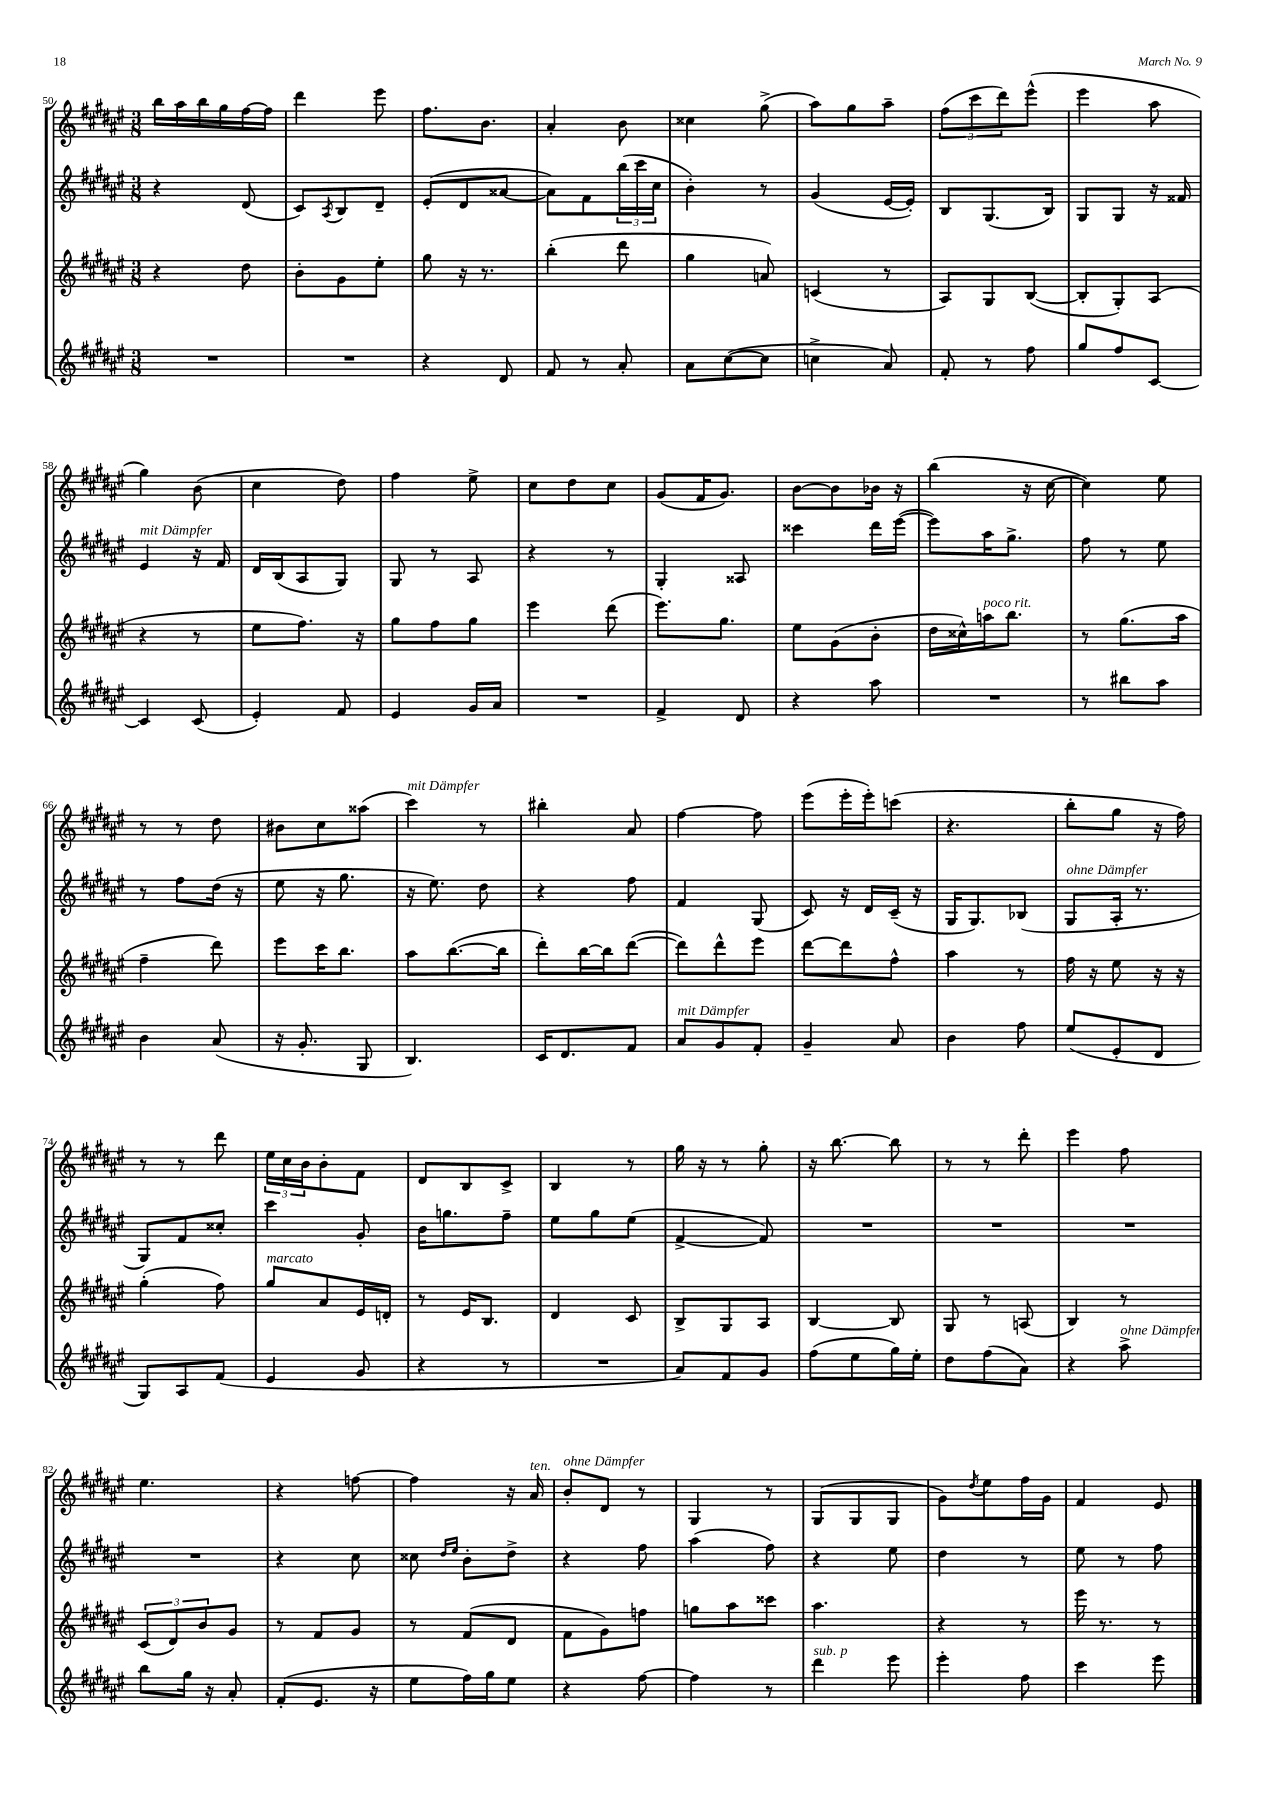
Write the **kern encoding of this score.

**kern	**kern	**kern	**kern
*staff4	*staff3	*staff2	*staff1
*clefG2	*clefG2	*clefG2	*clefG2
*k[f#c#g#d#a#e#]	*k[f#c#g#d#a#e#]	*k[f#c#g#d#a#e#]	*k[f#c#g#d#a#e#]
*M3/8	*M3/8	*M3/8	*M3/8
4.r	4r	4r	16bb
.	.	.	16aa#
.	.	.	16bb
.	.	.	16gg#
.	8dd#	(8d#	[16ff#
.	.	.	16ff#]
=	=	=	=
4.r	8b'	8c#)	4ddd#
.	.	8qA#	.
.	8g#	8B	.
.	8ee#'	8d#~	8eee#
=	=	=	=
4r	8gg#	(8e#'	8.ff#
.	16r	8d#	.
.	8.r	.	8.b
8d#	.	[8a##	.
=	=	=	=
8f#	(4bb'	8a##])	4a#'
8r	.	8f#	.
8a#'	8ddd#	(24bb	8b
.	.	24ccc#	.
.	.	24cc#	.
=	=	=	=
8a#	4gg#	4b')	4cc##
([8cc#	.	.	.
8cc#]	8a)	8r	(8gg#^
=	=	=	=
4cc^	(4c	(4g#	8aa#)
.	.	.	8gg#
8a#)	8r	[16e#	8aa#~
.	.	16e#'])	.
=	=	=	=
8f#'	8A#)	8B	(12ff#
.	.	.	12ccc#
8r	8G#	(8.G#	.
.	.	.	12ddd#)
8ff#	([8B	.	(8eee#^^
.	.	16B)	.
=	=	=	=
8gg#	8B']	8G#	4eee#
8ff#	8G#')	8G#	.
[8c#	(8A#	16r	8aa#
.	.	16f##	.
=	=	=	=
4c#]	4r	4e#	4gg#)
(8c#	8r	16r	(8b
.	.	16f#	.
=	=	=	=
4e#')	8ee#	16d#	4cc#
.	.	(16B	.
.	8.ff#)	8A#	.
8f#	.	8G#)	8dd#)
.	16r	.	.
=	=	=	=
4e#	8gg#	8G#	4ff#
.	8ff#	8r	.
16g#	8gg#	8A#	8ee#^
16a#	.	.	.
=	=	=	=
4.r	4eee#	4r	8cc#
.	.	.	8dd#
.	(8ddd#	8r	8cc#
=	=	=	=
4f#^	8.eee#)	4G#'	(8g#
.	.	.	16f#
.	8.gg#	.	8.g#)
8d#	.	8A##	.
=	=	=	=
4r	8ee#	4ccc##	[8b
.	(8g#	.	8b]
8aa#	8b'	16ddd#	16b-
.	.	([16eee#	16r
=	=	=	=
4.r	16dd#	8eee#])	(4bb
.	16cc##^^)	.	.
.	16aa	16aa#	.
.	8.bb	8.gg#^	.
.	.	.	16r
.	.	.	[16cc#
=	=	=	=
8r	8r	8ff#	4cc#])
8bb#	(8.gg#	8r	.
8aa#	.	8ee#	8ee#
.	16aa#	.	.
=	=	=	=
4b	4ff#~	8r	8r
.	.	8ff#	8r
(8a#	8ddd#)	(16dd#	8dd#
.	.	16r	.
=	=	=	=
16r	8eee#	8ee#	8b#
8.g#'	.	.	.
.	16ccc#	16r	8cc#
.	8.bb	8.gg#	.
8G#	.	.	(8aa##
=	=	=	=
4.B)	8aa#	16r	4ccc#)
.	.	8.ee#)	.
.	([8.bb	.	.
.	.	8dd#	8r
.	16bb]	.	.
=	=	=	=
16c#	8ddd#')	4r	4bb#'
8.d#	.	.	.
.	[16bb	.	.
.	16bb]	.	.
8f#	([8ddd#	8ff#	8a#
=	=	=	=
8a#	8ddd#])	4f#	[4ff#
8g#	8ddd#^^	.	.
8f#'	8eee#	(8G#	8ff#]
=	=	=	=
4g#~	[8ddd#	8c#)	(8eee#
.	8ddd#]	16r	16eee#'
.	.	16d#	16eee#')
8a#	8ff#^^	(16c#~	(8ccc
.	.	16r	.
=	=	=	=
4b	4aa#	16G#	4.r
.	.	8.G#)	.
8ff#	8r	(8B-	.
=	=	=	=
(8ee#	16ff#	8G#	8bb'
.	16r	.	.
8e#'	8ee#	16A#'	8gg#
.	.	8.r	.
8d#	16r	.	16r
.	16r	.	16ff#)
=	=	=	=
8G#)	(4gg#'	8G#)	8r
8A#	.	8f#	8r
(8f#	8ff#)	8cc##'	8ddd#
=	=	=	=
4e#	8gg#	4ccc#	24ee#
.	.	.	24cc#
.	.	.	24b
.	8a#	.	8b'
8g#	16e#	8g#'	8f#
.	16d'	.	.
=	=	=	=
4r	8r	16b	8d#
.	.	8.gg	.
.	16e#	.	8B
.	8.B	.	.
8r	.	8ff#~	8c#^
=	=	=	=
4.r	4d#	8ee#	4B
.	.	8gg#	.
.	8c#	(8ee#	8r
=	=	=	=
8a#)	8B^	[4f#^	16gg#
.	.	.	16r
8f#	8G#	.	8r
8g#	8A#	8f#])	8gg#'
=	=	=	=
(8ff#	[4B	4.r	16r
.	.	.	[8.bb
8ee#	.	.	.
16gg#)	8B]	.	8bb]
16ee#'	.	.	.
=	=	=	=
8dd#	8G#	4.r	8r
(8ff#	8r	.	8r
8a#)	(8A	.	8ddd#'
=	=	=	=
4r	4B)	4.r	4eee#
8aa#^	8r	.	8ff#
=	=	=	=
8bb	(12c#	4.r	4.ee#
.	12d#)	.	.
16gg#	.	.	.
.	12b	.	.
16r	.	.	.
8a#'	8g#	.	.
=	=	=	=
(8f#'	8r	4r	4r
8.e#	8f#	.	.
.	8g#	8cc#	[8ff
16r	.	.	.
=	=	=	=
8ee#	8r	8cc##	4ff]
.	.	16qqdd#	.
.	.	16qqee#	.
16ff#)	(8f#	8b'	.
16gg#	.	.	.
8ee#	8d#	8dd#^	16r
.	.	.	16a#
=	=	=	=
4r	8f#	4r	8b'
.	8g#)	.	8d#
[8ff#	8ff	8ff#	8r
=	=	=	=
4ff#]	8gg	(4aa#	4G#
.	8aa#	.	.
8r	8ccc##	8ff#)	8r
=	=	=	=
4ddd#	4.aa#	4r	(8G#
.	.	.	8G#
8eee#	.	8ee#	8G#
=	=	=	=
4eee#'	4r	4dd#	8g#)
.	.	.	8qdd#
.	.	.	8ee#
8ff#	8r	8r	16ff#
.	.	.	16g#
=	=	=	=
4ccc#	16eee#	8ee#	4f#
.	8.r	.	.
.	.	8r	.
8eee#	8r	8ff#	8e#
==	==	==	==
*-	*-	*-	*-
